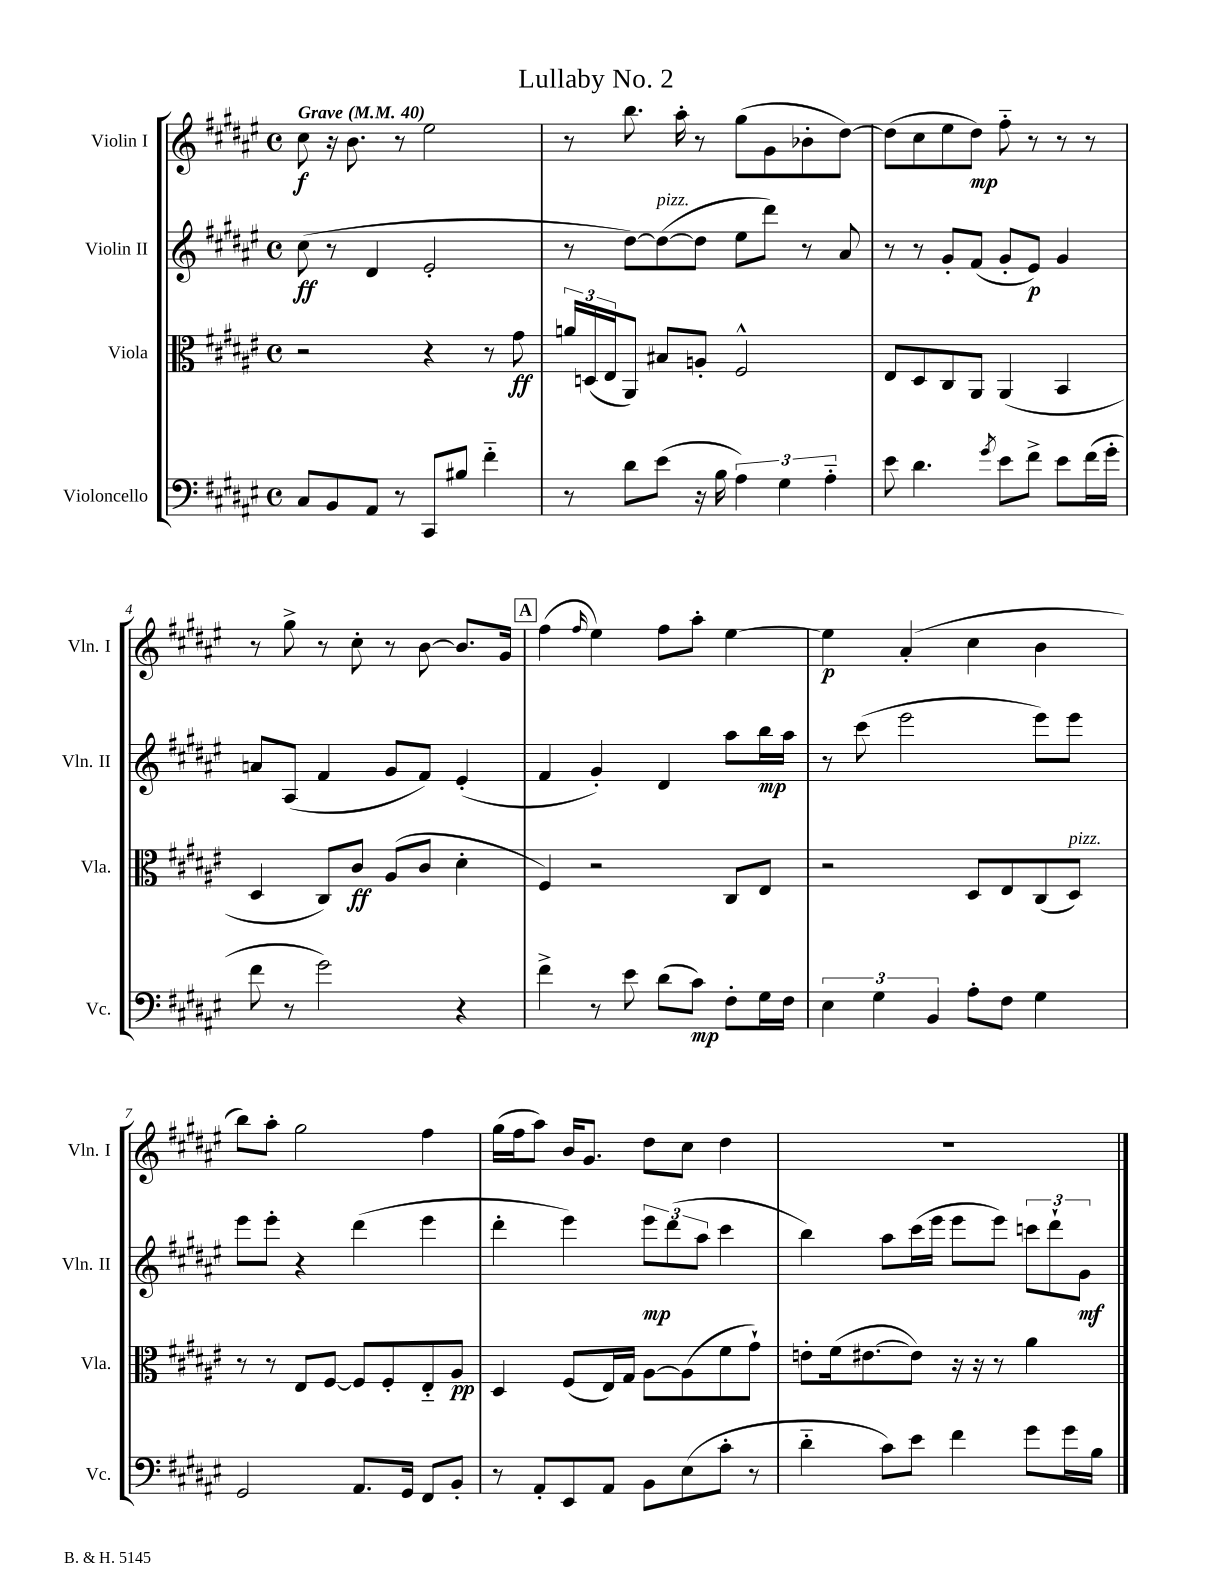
\header { title = "Lullaby No. 2" }
<<
\new StaffGroup <<
\new Staff = "s0" \with { instrumentName = "Violin I" shortInstrumentName = "Vln. I" } {
    \clef treble \key fis \major \defaultTimeSignature \time 4/4 \tempo "Grave" 4 = 40
    cis''8\f r16 b'8. r8 eis''2 |
    r8 b''8. ais''16-. r8 gis''8( gis'8 bes'8-. dis''8~) |
    dis''8( cis''8 eis''8 dis''8\mp) fis''8-_ r8 r8 r8 |
    r8 gis''8-> r8 cis''8-. r8 b'8~ b'8. gis'16 |
    \mark \markup { \box "A" } fis''4( \grace { fis''16 } eis''4) fis''8 ais''8-. eis''4~ |
    eis''4\p ais'4-.( cis''4 b'4 |
    b''8) ais''8-. gis''2 fis''4 |
    gis''16( fis''16 ais''8) b'16 gis'8. dis''8 cis''8 dis''4 |
    R1 \bar "|." |
}
\new Staff = "s1" \with { instrumentName = "Violin II" shortInstrumentName = "Vln. II" } {
    \clef treble \key fis \major \defaultTimeSignature \time 4/4
    cis''8\ff( r8 dis'4 eis'2-. |
    r8 dis''8~) dis''8~^\markup { \italic "pizz." }( dis''8 eis''8 dis'''8) r8 ais'8 |
    r8 r8 gis'8-. fis'8( gis'8-. eis'8\p) gis'4 |
    a'8 ais8( fis'4 gis'8 fis'8) eis'4-.( |
    \mark \markup { \box "A" } fis'4 gis'4-.) dis'4 ais''8 b''16\mp ais''16 |
    r8 cis'''8( eis'''2 eis'''8) eis'''8 |
    eis'''8 eis'''8-. r4 dis'''4( eis'''4 |
    dis'''4-. eis'''4) \tuplet 3/2 { eis'''8\mp dis'''8( ais''8 } cis'''4 |
    b''4) ais''8 cis'''16( eis'''16 eis'''8 eis'''8) \tuplet 3/2 { c'''8 dis'''8-! gis'8\mf } \bar "|." |
}
\new Staff = "s2" \with { instrumentName = "Viola" shortInstrumentName = "Vla." } {
    \clef alto \key fis \major \defaultTimeSignature \time 4/4
    r2 r4 r8 gis'8\ff |
    \tuplet 3/2 { a'16 d16( eis16 } ais,8) bis8 a8-. fis2-^ |
    eis8 dis8 cis8 ais,8 ais,4( b,4 |
    dis4 cis8) cis'8\ff ais8( cis'8 dis'4-. |
    \mark \markup { \box "A" } fis4) r2 cis8 eis8 |
    r2 dis8 eis8 cis8( dis8^\markup { \italic "pizz." }) |
    r8 r8 eis8 fis8~ fis8 fis8-. eis8-_ ais8\pp |
    dis4 fis8( eis16) gis16 ais8~ ais8( fis'8 gis'8-!) |
    e'8-. fis'16( eis'8.~ eis'8) r16 r16 r8 ais'4 \bar "|." |
}
\new Staff = "s3" \with { instrumentName = "Violoncello" shortInstrumentName = "Vc." } {
    \clef bass \key fis \major \defaultTimeSignature \time 4/4
    cis8 b,8 ais,8 r8 cis,8 bis8 fis'4-_ |
    r8 dis'8 eis'8( r16 b16 \tuplet 3/2 { ais4) gis4 ais4-_ } |
    eis'8 dis'4. \acciaccatura { gis'8 } eis'8 fis'8-> eis'8 fis'16( gis'16-. |
    fis'8 r8 gis'2) r4 |
    \mark \markup { \box "A" } fis'4-> r8 eis'8 dis'8( cis'8\mp) fis8-. gis16 fis16 |
    \tuplet 3/2 { eis4 gis4 b,4 } ais8-. fis8 gis4 |
    gis,2 ais,8. gis,16 fis,8 b,8-. |
    r8 ais,8-. eis,8 ais,8 b,8 eis8( cis'8-. r8 |
    dis'4-_ cis'8) eis'8 fis'4 gis'8 gis'16 b16 \bar "|." |
}
>>
>>
